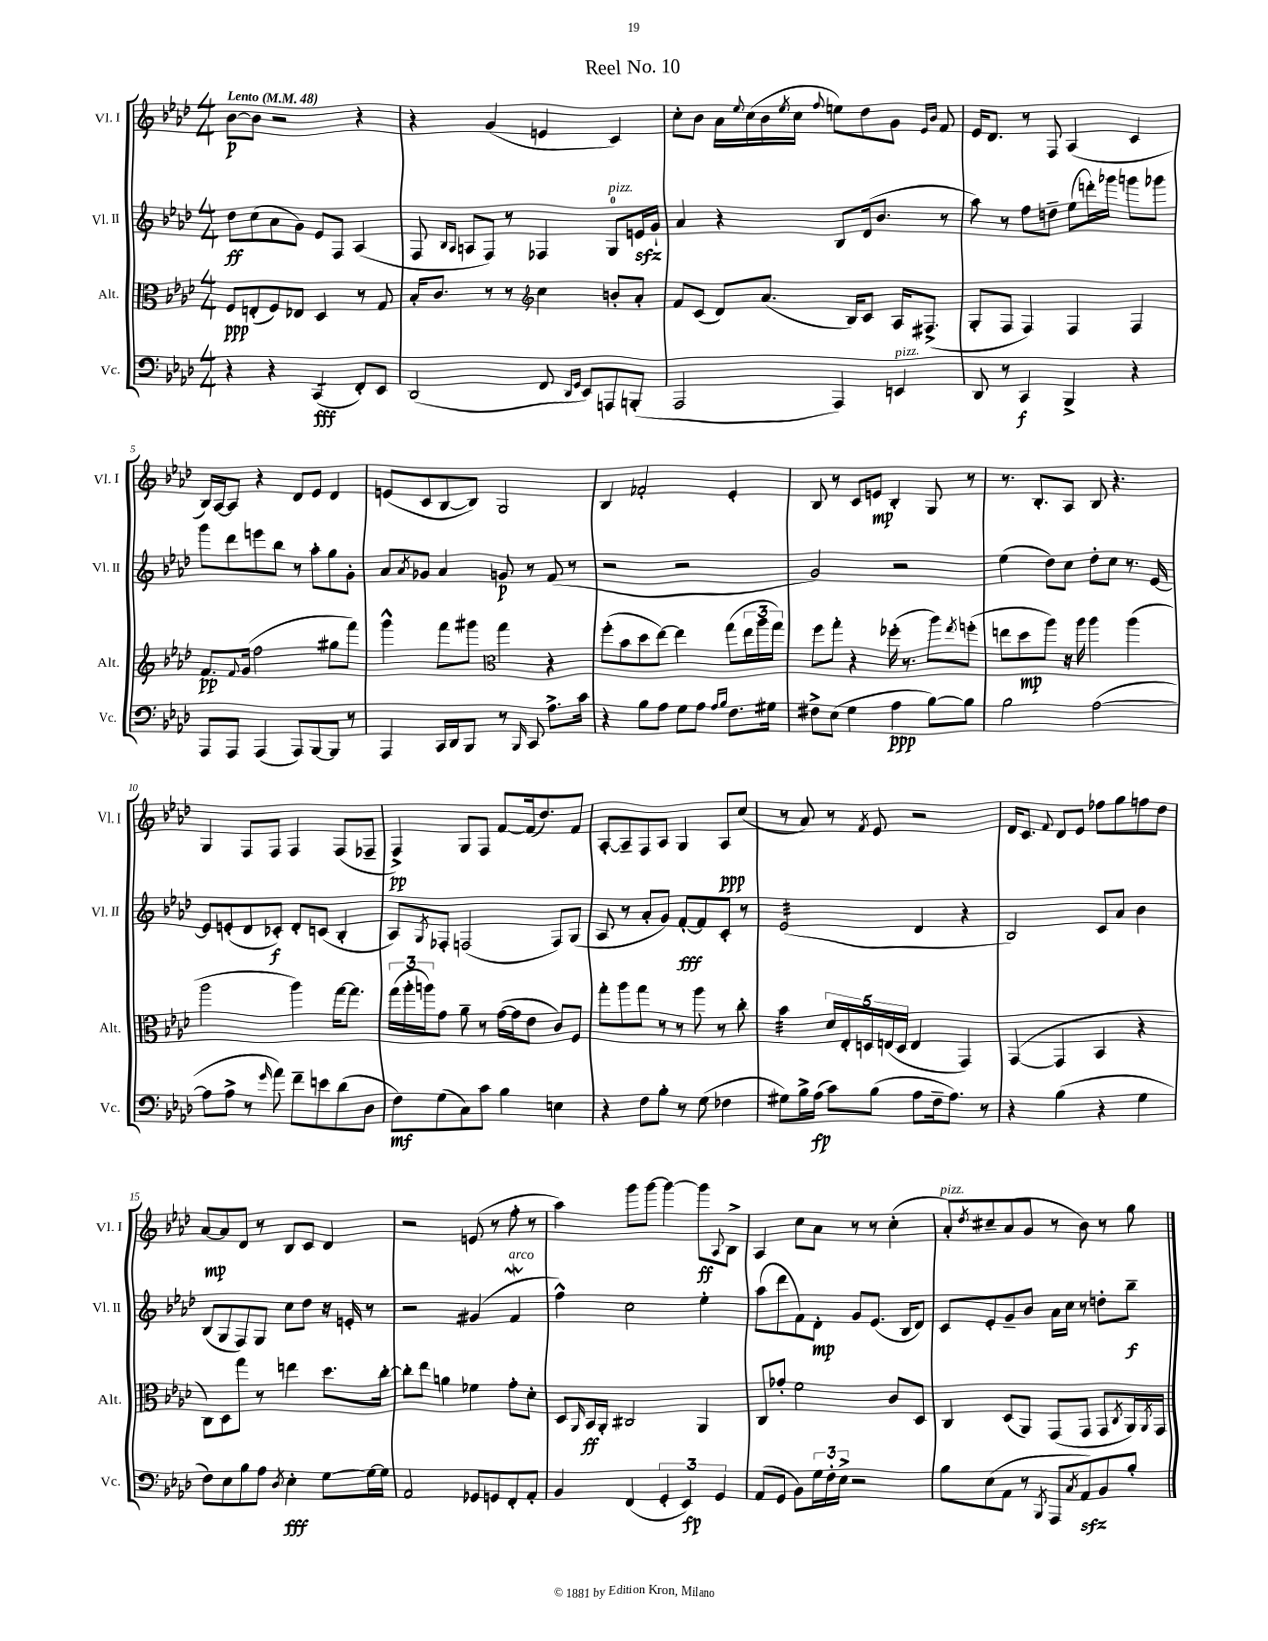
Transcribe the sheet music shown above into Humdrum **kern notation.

**kern	**kern	**kern	**kern
*staff4	*staff3	*staff2	*staff1
*clefF4	*clefC3	*clefG2	*clefG2
*k[b-e-a-d-]	*k[b-e-a-d-]	*k[b-e-a-d-]	*k[b-e-a-d-]
*M4/4	*M4/4	*M4/4	*M4/4
*MM48	*MM48	*MM48	*MM48
4r	8F/L	8dd-\L	[8b-\L
.	(8E'/	(8cc\	8b-\]J
4r	8F/)	8a-\	2r
.	8E-/J	8g\J)	.
(4CC/	4D-/	8e-/L	.
.	.	8F/J	.
8FF'/L)	8r	(4A-/	4r
8EE-/J	8G/	.	.
=	=	=	=
(2DD-/	16B-'/LK	8F/	4r
.	8.c/J	.	.
.	.	16qqB-/LL	.
.	.	16qqA-/JJ	.
.	.	8A/L	.
.	8r	8F/J)	(4g/
.	8r	8r	.
*	*clefG2	*	*
8FF/	4cc\	4F-/	4e/
16qqDD-/LL	.	.	.
16qqGG/JJ	.	.	.
8EE-/L)	.	.	.
8AAA/	8b'/L	8G/L	4c/)
(8BBB'/J	8a-'/J	16e/L	.
.	.	16g`/JJ	.
=	=	=	=
2AAA-/	8f/L	4a-/	8cc'\L
.	(8c/J	.	8b-\J
.	8d-/L)	4r	16a-\LL
.	.	.	8qqee-/
.	.	.	(16cc\
.	(8.a-/J	.	16b-\
.	.	.	8qee-/
.	.	.	16cc\JJ
.	.	.	8qqff/
4AAA-/)	.	8B-/L	8ee\L)
.	16B-/LK)	.	.
.	8c/J	(16d-/k	8dd-\
.	.	8.b-/J	.
4EE/	16A-/LK	.	8g\J
.	(8.F#^/J	.	.
.	.	.	16qqe-/LL
.	.	.	16qqb-/JJ
.	.	8r	8f/
=	=	=	=
8DD-/	8G'/L	8aa-\)	16e-/LK
.	.	.	8.d-/J
8r	8F/J	8r	.
4CC/	4F/)	8ff\L	8r
.	.	8dd~\J	8F/
4BBB-^/	4F/	(8ee-\L	(4A-/
.	.	16ddd'\L)	.
.	.	16ggg-\JJ	.
4r	4F/	8ggg\L	4c/
.	.	8ggg-\J	.
=	=	=	=
8AAA-/L	8.f/L	8ggg\L	16B-/LL)
.	.	.	[16A-/J
8AAA-/J	.	8ddd-\	8A-/]J
.	8qqf/	.	.
.	(16g/Jk	.	.
(4AAA-/	2ff\	8eee\	4r
.	.	8bb-\J	.
8AAA-/L)	.	8r	8d-/L
[8BBB-/	.	8aa-'\L	8e-/J
8BBB-/]J	8gg#\L	8gg\	4d-/
8r	8fff\J)	8g'\J	.
=	=	=	=
4AAA-/	4ggg^^\	8a-/L	(8e/L
.	.	8qa-/	.
.	.	8g-/J	8c/
16CC/LL	8fff\L	4a-/	[8B-/
16DD-/J	.	.	.
8BBB-/J	8ggg#\J	.	8B-/]J)
*	*clefC3	*	*
8r	4gg\	8g/	2G/
16qqBBB-/	.	.	.
8CC/	.	8r	.
8.A-^\L	4r	(8f/	.
.	.	8r	.
16c\Jk	.	.	.
=	=	=	=
4r	(8ff'\L	2r	4B-/
.	8b-\	.	.
8B-\L	8dd-\	.	2f-'/
8A-\J	[8ee-\J)	.	.
8G\L	4ee-\]	2r	.
8A-\J	.	.	.
16qqA-/LL	.	.	.
16qqB-/JJ	.	.	.
8.F\L	(8gg\L	.	4e-'/
.	24ee-\L	.	.
.	24aa-\	.	.
16G#\Jk	.	.	.
.	24gg\JJ)	.	.
=	=	=	=
8F#^\L	8ff\L	2g/)	8B-/
(8E-\J	8gg'\J	.	8r
4G\	4r	.	8c/L
.	.	.	8e/J
4A-\	(16ff-'\	2r	4B-'/
.	8.r	.	.
[8B-\L)	8aa-\L)	.	8G/
.	8qee-/	.	.
8B-\]J	(8ff'\J	.	8r
=	=	=	=
2B-\	8ee\L	(4ee-\	8.r
.	8dd-\	.	.
.	.	.	8.B-'/L
.	8aa-\J)	8dd-\L)	.
.	16r	8cc\J	8A-/J
.	16aa-\	.	.
([2A-\	4aa-\	8dd-'\L	8B-/
.	.	8cc\J	4.r
.	(4aa-\	8.r	.
.	.	[16e-/	.
=	=	=	=
8A-\]L	2aa-\	8e-/]L	4G/
8A-^\J	.	(8e'/	.
8r	.	8d-/	8F/L
16qqg/	.	.	.
8a-\)	.	8c-'/J)	8F/J
8f~\L	4aa-\)	8d-'/L	4F/
8e\	.	(8c/J	.
(8d-\	[16gg\LK	4B-'/	(8F/L
.	8.gg\]J	.	.
8D-\J	.	.	8F-~/J
=	=	=	=
8F\L)	(24gg\LL	8A-/L)	4F^/)
.	24aa-'\	.	.
.	24aa\J)	.	.
.	.	8qG/	.
(8G\	8g\J	8F-'/J	.
8C\)	8a-~\	(2F/	8G/L
8c\J	8r	.	8F/J
4B-\	([16g\LL	.	[8f/L
.	16g\]J	.	.
.	8e-\J	.	(16f/]k
.	.	.	8.dd-/)
4E\	8c/L)	8F/L)	.
.	8F/J	(8G/J	8f/J
=	=	=	=
4r	8gg'\L	8A-/	[8A-'/L
.	8aa-\	8r	8A-~/]
8F\L	8gg\J	8a-'/L	8F/
8B-'\J	8r	8g/J)	8A-/J
8r	8r	[8f'/L	4G/
(8G\	8aa-\	8f/]	.
4F-\	8r	8c'/J	8A-/L
.	8cc'\	8r	(8cc/J
=	=	=	=
8G#\L)	4b-\	(2e-/	8r
16B-^\L	.	.	8a-/)
(16A-\JJ	.	.	.
8c\L)	20d-/LL	.	8r
.	20E-'/	.	.
.	20D/	.	.
.	.	.	8qf/
(8B-\J	.	.	8e-/
.	(20E/	.	.
.	20D/JJ	.	.
8A-\L	4E/	4d-/	2r
16F~\k	.	.	.
8.A-\J)	.	.	.
.	4GG/)	4r	.
8r	.	.	.
=	=	=	=
4r	([4GG/	2B-/)	16d-/LK
.	.	.	8.c/J
.	.	.	8qqf/
(4B-\	4GG/]	.	8d-/L
.	.	.	8e-/J
4r	4BB-/	8c/L	8ff-\L
.	.	8a-/J	8gg\
4G\	4r	4b-\	8ff\
.	.	.	8dd-\J
=	=	=	=
8F\L)	8C\L)	(8B-/L	[8a-/L
8E-\	8D-\	8G/	8a-/]
8B-\	8gg\J	8F/)	8d-/J
8A-\J	8r	8G/J	8r
8qD-/	.	.	.
4E-'\	4ee\	8cc\L	8B-/L
.	.	8dd-\J	8c/J
[8G\L	8.dd-\L	16r	4d-/
.	.	16e'/	.
16G\_L	.	8r	.
16G\]JJ	[16cc'\Jk	.	.
=	=	=	=
2AA-/	8cc'\]L	2r	2r
.	8ee-\J	.	.
.	4a\	.	.
8GG-/L	4f-\	(4g#/	(8e/
8GG/	.	.	8r
8FF'/	8g'\L	4f/	8ff'\
8AA-'/J	8d-'\J	.	8r
=	=	=	=
4BB-/	8D-/L	4ff^^\)	4aa-\)
.	16qqAA-/	.	.
.	16BB-/L	.	.
.	16AA-'/JJ	.	.
(4FF/	2C#/	2cc\	8ggg\L
.	.	.	[8ggg\J
6GG'/	.	.	4ggg\_
6EE-/)	.	.	.
.	4AA-/	4ee-'\	8ggg\]L
6GG/	.	.	.
.	.	.	8qqA-/
.	.	.	8B-^\J
=	=	=	=
(8AA-/L	8C/L	(8aa-\L	4A-/
8GG/J	8g-'/J	8ddd-\	.
8BB-\L)	2f\	8f\)	8cc\L
24G\L	.	8d-'\J	8a-\J
24F'\	.	.	.
24E-^\JJ	.	.	.
2r	.	8g/L	8r
.	.	(8.e-/J	8r
.	8c/L	.	(4cc'\
.	.	16B-/LK	.
.	8D-/J	8d-/J)	.
=	=	=	=
8B-\L	4C/	8c/L	8a-'/L)
.	.	.	8qdd-/
(8E-\	.	8e-'/	8cc#~/
8AA-\J	(8D-/L	8g~/	(8a-/
8r	8AA-/J)	8b-/J	8g/J
8qBBB-/	.	.	.
8AAA-/L	(8GG/L	16a-\LL	8r
.	.	16cc\JJ	.
8qC/	.	.	.
8AA-/)	8GG/J	8r	8b-\)
8BB-/	8GG/L	8dd'\L	8r
.	8qC/	.	.
8B-'/J	16AA-/L)	8bb-~\J	8gg\
.	8qAA-/	.	.
.	16GG/JJ	.	.
==	==	==	==
*-	*-	*-	*-
